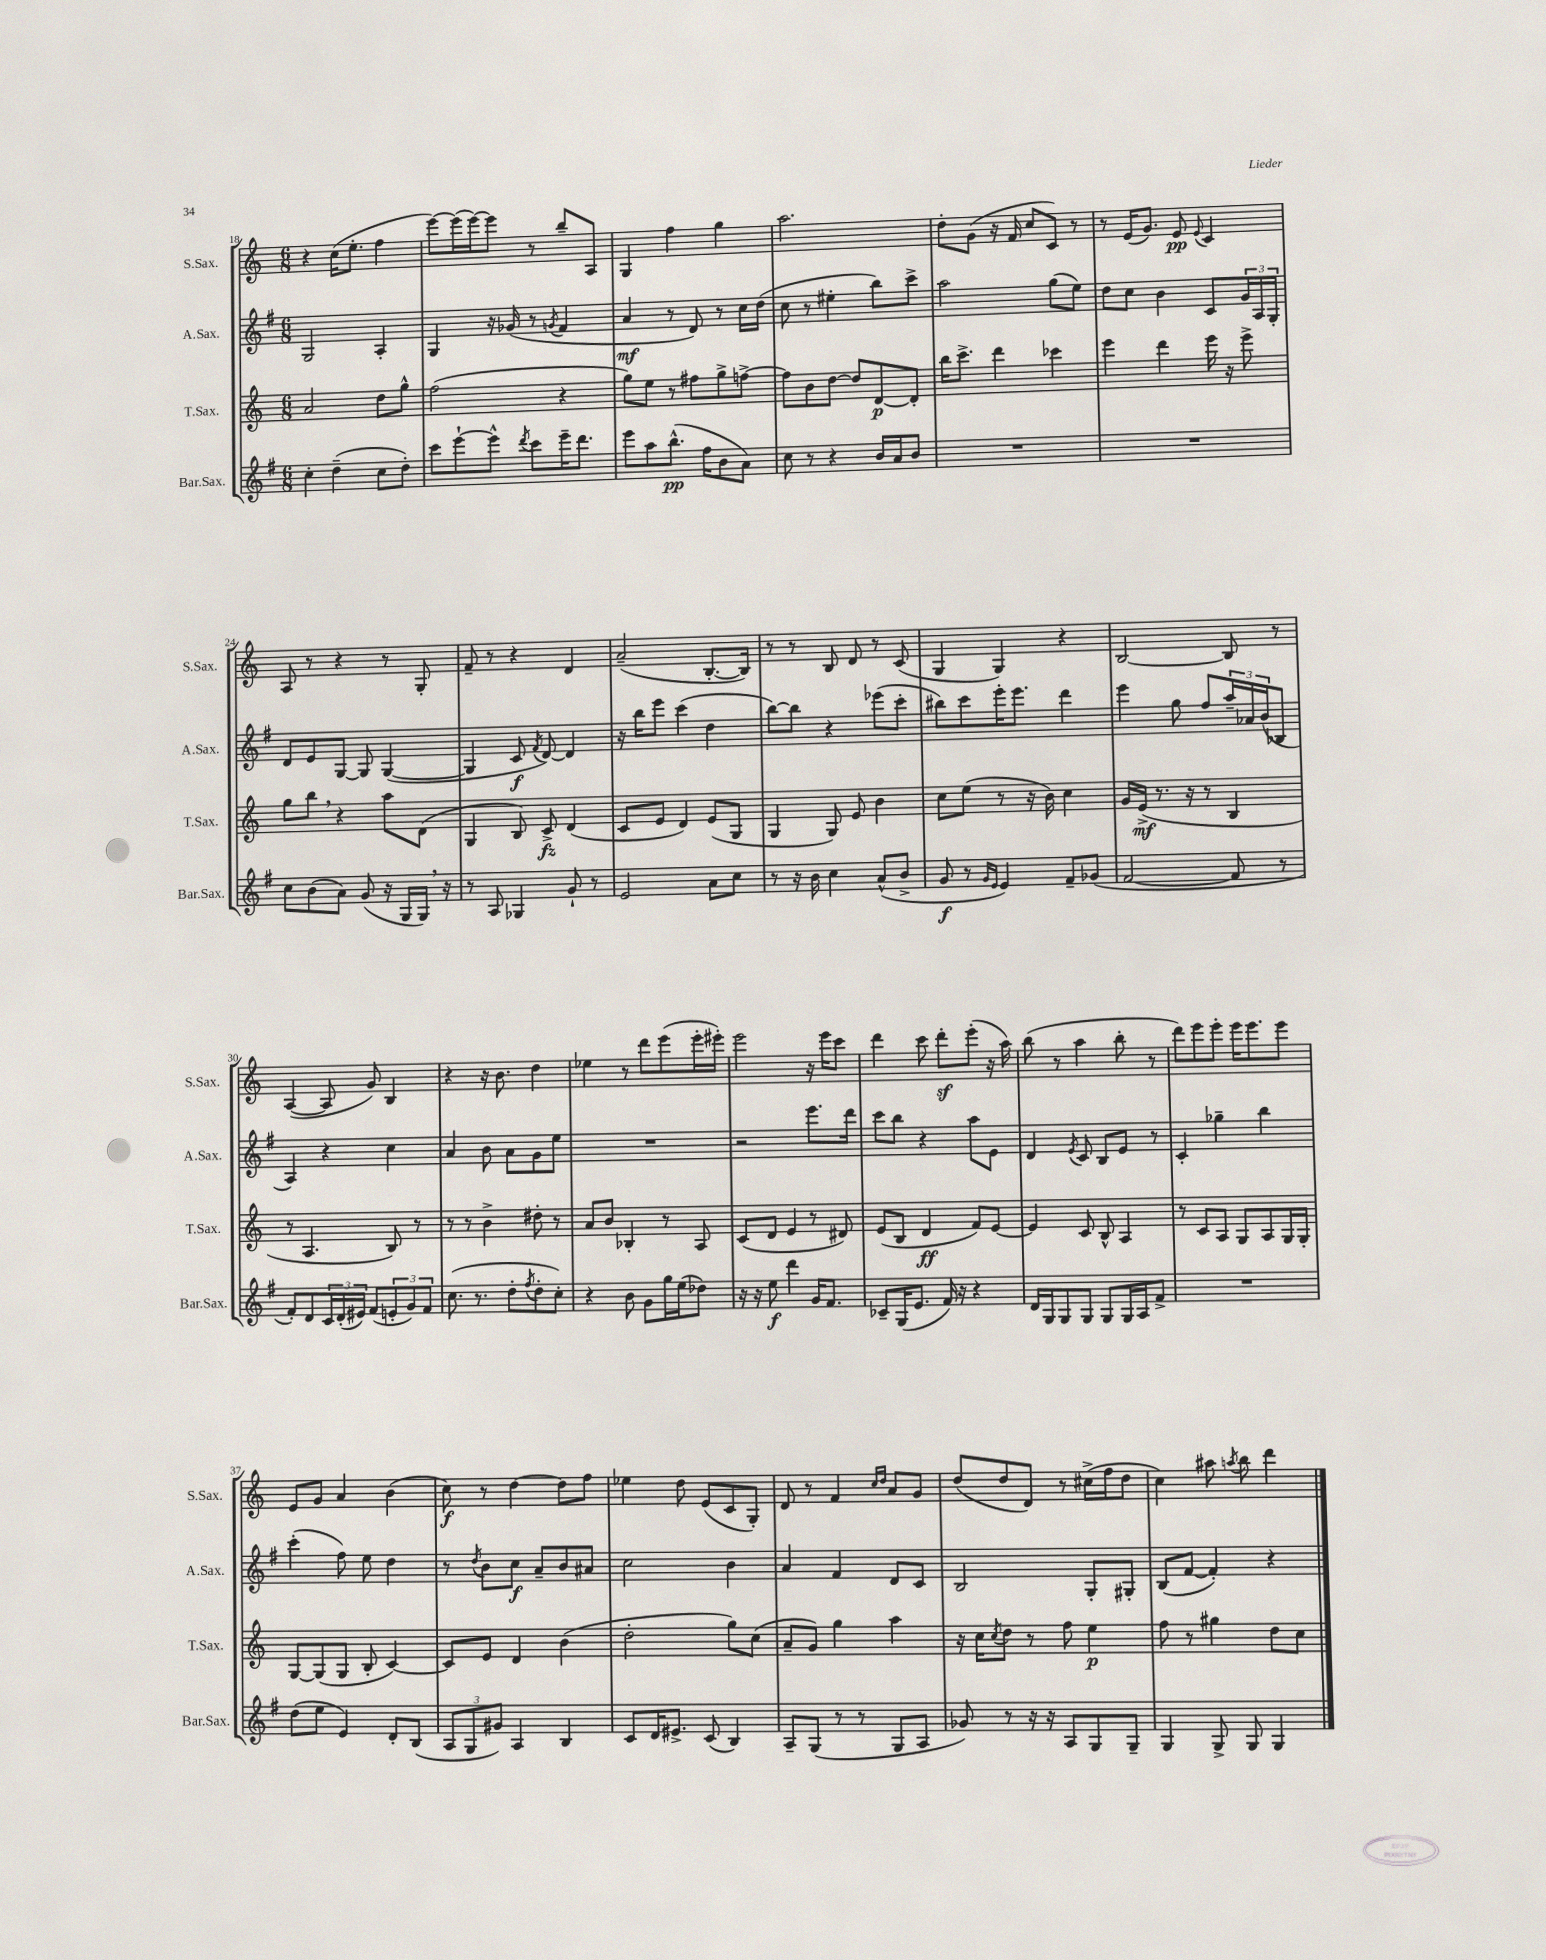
<<
\new StaffGroup <<
\new Staff = "s0" \with { instrumentName = "S.Sax." shortInstrumentName = "S.Sax." } {
    \clef treble \key c \major \numericTimeSignature \time 6/8
    r4 c''16( e''8.-. f''4 |
    e'''8~) e'''16( e'''16~) e'''8 r8 b''8-- a8 |
    g4 f''4 g''4 |
    a''2. |
    d''8-. g'8( r16 f'16 c''8 c'8) r8 |
    r8 e'16( g'8.) e'8\pp \appoggiatura { e'8 } c'4 |
    a8 r8 r4 r8 g8-. |
    f'8-- r8 r4 d'4 |
    a'2--( b8.~-. b16) |
    r8 r8 b8 d'8 r8 c'8( |
    g4 g4) r4 |
    b2~ b8 r8 |
    a4~( a8 g'8) b4 |
    r4 r16 b'8. d''4 |
    ees''4 r8 d'''8 e'''8( e'''16-. eis'''16-.) |
    e'''2 r16 e'''16 c'''8 |
    d'''4 c'''8 d'''8-.\sf e'''8-.( r16 a''16) |
    b''8( r8 a''4 b''8-. r8 |
    d'''8) e'''8 e'''8-. e'''16 e'''8. e'''8 |
    e'8 g'8 a'4 b'4( |
    c''8\f) r8 d''4~ d''8 f''8 |
    ees''4 d''8 e'8( c'8 g8-.) |
    d'8 r8 f'4 \grace { c''16 d''16 } a'8 g'8 |
    d''8( d''8 d'8) r8 cis''16->( f''16 d''8 |
    c''4) ais''8 \acciaccatura { a''8 } b''8 d'''4 \bar "|." |
}
\new Staff = "s1" \with { instrumentName = "A.Sax." shortInstrumentName = "A.Sax." } {
    \clef treble \key g \major \numericTimeSignature \time 6/8
    g2 a4-. |
    g4 r16 ges'16( r8 \acciaccatura { g'8 } fis'4 |
    a'4\mf r8 d'8) r8 c''16 d''16( |
    c''8 r8 eis''4-. b''8) c'''8-> |
    a''2 g''8( e''8) |
    d''8 c''8 b'4 c'8 \tuplet 3/2 { g'16 a16 g16-. } |
    d'8 e'8 g8~ g8 g4~( |
    g4 c'8\f \acciaccatura { fis'8 } d'8~) d'4 |
    r16 b''16 e'''8 c'''4( d''4 |
    b''8~) b''8 r4 ees'''8( c'''8-. |
    bis''8) c'''8 e'''16-. e'''8. d'''4 |
    e'''4 g''8 fis''8 \tuplet 3/2 { a''16-- aes'16 b'16( } bes8 |
    a4) r4 c''4 |
    a'4 b'8 a'8 g'8 e''8 |
    R2. |
    r2 e'''8. d'''16 |
    c'''8 b''8 r4 a''8 e'8 |
    d'4 \acciaccatura { e'8 } c'8 b8 e'8 r8 |
    c'4-. ges''4-- b''4 |
    c'''4-.( fis''8) e''8 d''4 |
    r8 \acciaccatura { d''8 } b'8 c''8\f a'8-- b'8 ais'8 |
    c''2 b'4 |
    a'4 fis'4 d'8 c'8 |
    b2 g8-. gis8-. |
    b8( fis'8~ fis'4-.) r4 \bar "|." |
}
\new Staff = "s2" \with { instrumentName = "T.Sax." shortInstrumentName = "T.Sax." } {
    \clef treble \key c \major \numericTimeSignature \time 6/8
    a'2 d''8 g''8-^ |
    f''2( r4 |
    g''8) e''8 r8 fis''8 g''8-> f''8~-> |
    f''8 b'8 d''8~ d''8 d'8~\p d'8-. |
    b''16 c'''8.-> d'''4 ces'''4 |
    e'''4 d'''4 e'''16 r16 e'''8-> |
    g''8 b''8 \breathe r4 a''8 d'8( |
    g4 b8) c'8->\fz d'4( |
    c'8 e'8 d'4) e'8( g8 |
    g4 g8) e'8 b'4 |
    c''8 e''8( r8 r16 b'16) c''4 |
    g'16 e'16->\mf( r8. r16 r8 b4 |
    r8 a4. b8) r8 |
    r8 r8 b'4-> dis''8-. r8 |
    a'8 b'8 bes4-. r8 a8 |
    c'8( d'8 e'4 r8 dis'8) |
    e'8( b8 d'4\ff f'8) e'8~ |
    e'4 c'8 b8-^ a4 |
    r8 c'8 a8 g8 a8 g16 g16-. |
    g8~ g8( g8 b8-. c'4~) |
    c'8 e'8 d'4 b'4( |
    d''2-. g''8) c''8( |
    a'8-- g'8) g''4 a''4 |
    r16 c''16 \acciaccatura { c''8 } d''8 r8 f''8 e''4\p |
    f''8 r8 gis''4 d''8 c''8 \bar "|." |
}
\new Staff = "s3" \with { instrumentName = "Bar.Sax." shortInstrumentName = "Bar.Sax." } {
    \clef treble \key g \major \numericTimeSignature \time 6/8
    c''4-. d''4--( c''8 d''8-.) |
    c'''8 e'''8~-! e'''8-^ \acciaccatura { d'''8 } c'''8 e'''16-- d'''8. |
    e'''8 a''8 b''8.-^\pp( fis''16 b'8 a'8) |
    c''8 r8 r4 b'16 a'16 b'8 |
    R2. |
    R2. |
    c''8 b'8( a'8) g'8( r16 g16 g16) \breathe r16 |
    r8 a8 ges4 g'8-! r8 |
    e'2 a'8 c''8 |
    r8 r16 b'16 c''4 a'8-^( b'8-> |
    g'8\f r8 \grace { g'16 e'16 } e'4) fis'8-- ges'8( |
    fis'2~ fis'8 r8 |
    fis'8-.) d'8 \tuplet 3/2 { c'16 d'16-.( eis'16) } fis'8( \tuplet 3/2 { e'8-. g'8) fis'8 } |
    c''8.( r8. d''8-. \acciaccatura { fis''8 } d''8-. c''8-.) |
    r4 b'8 g'8 g''16 e''16( des''8) |
    r16 r16 e''8\f d'''4 g'16 fis'8. |
    ces'8-- g16( e'8. fis'16) r16 r4 |
    d'16 g16 g8 g8 g8 g16 a16 fis'8-> |
    R2. |
    d''8( e''8 e'4) d'8-. b8( |
    \tuplet 3/2 { a8 g8 gis'8) } a4 b4 |
    c'8 d'16 eis'8.-> c'8( b4) |
    a8-- g8( r8 r8 g8 a8 |
    ges'8) r8 r16 r16 a8 g8 g8-- |
    g4 g8-> g8 g4 \bar "|." |
}
>>
>>
\layout { \context { \Score currentBarNumber = #18 } }
